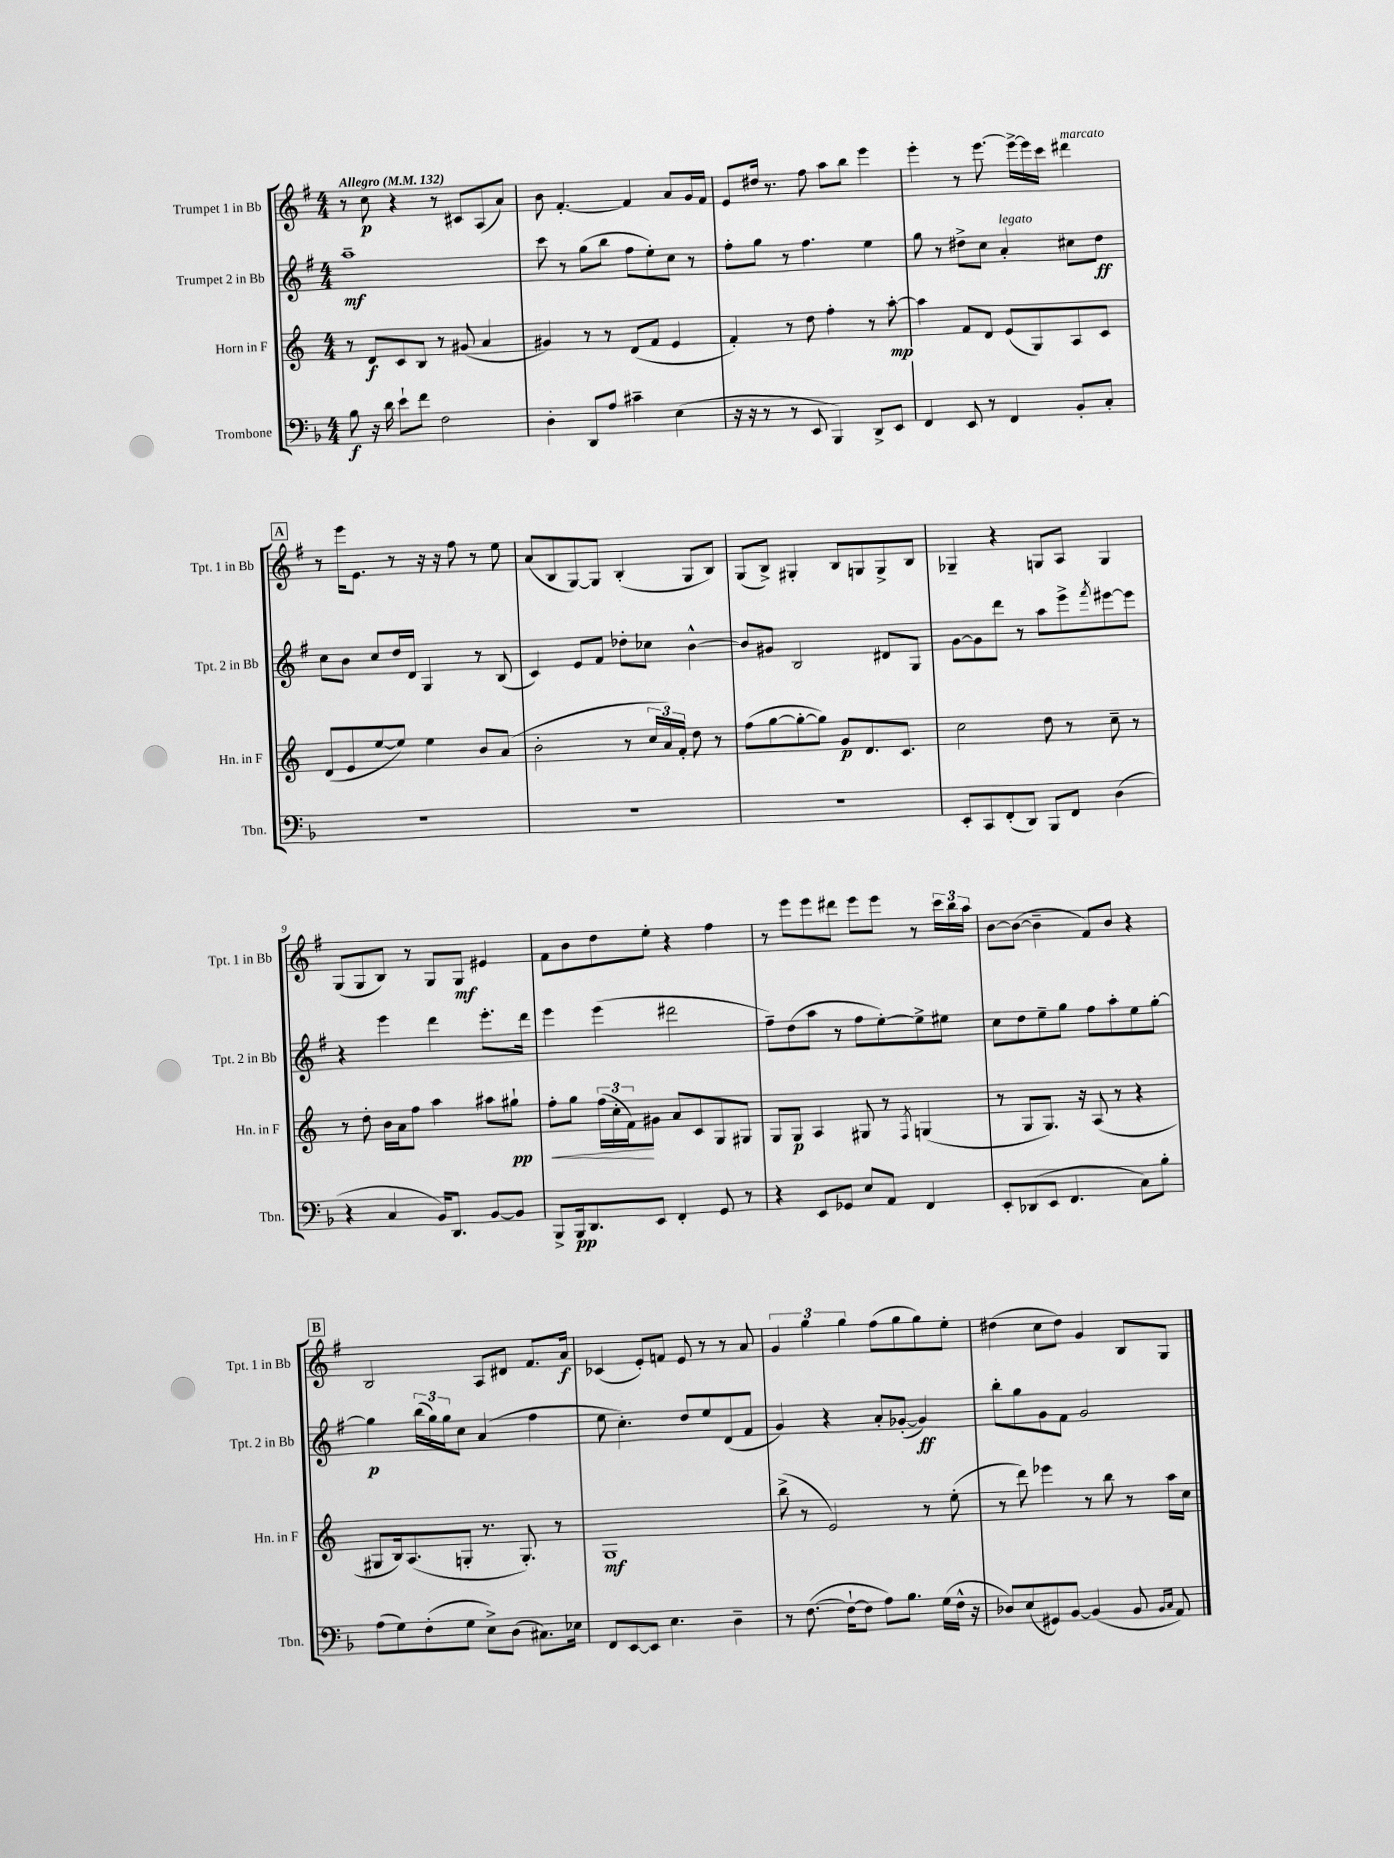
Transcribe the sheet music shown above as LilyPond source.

<<
\new StaffGroup <<
\new Staff = "s0" \with { instrumentName = "Trumpet 1 in Bb" shortInstrumentName = "Tpt. 1 in Bb" } {
    \clef treble \key g \major \numericTimeSignature \time 4/4 \tempo "Allegro" 4 = 132
    r8 c''8\p r4 r8 cis'8 a8( a'8) |
    b'8 fis'4.~-. fis'4 a'8 g'16 fis'16 |
    e'8 dis''16 r8. fis''8 a''8 b''8 e'''4 |
    e'''4-. r8 e'''8.~ e'''16~-> e'''16 c'''16 dis'''4^\markup { \italic "marcato" } |
    \mark \markup { \box "A" } r8 e'''16 e'8. r8 r16 r16 fis''8 r8 e''8 |
    a'8( b8 g8~) g8 b4-.( g8 b8) |
    g8( b8->) gis4-. b8 g8 g8-> b8 |
    ges4-- r4 g8 a8 g4 |
    g8( g8 b8) r8 g8 g8\mf eis'4 |
    fis'8 b'8 d''8 e''8-. r4 fis''4 |
    r8 e'''8 e'''8 dis'''8 e'''8 e'''8 r8 \tuplet 3/2 { c'''16 b''16 a''16 } |
    b'8~ b'8~( b'4-- fis'8) b'8 r4 |
    \mark \markup { \box "B" } b2 a8 dis'8 fis'8. a'16\f |
    ces'4( e'8-.) f'8 e'8 r8 r8 a'8 |
    \tuplet 3/2 { g'4 g''4 g''4 } fis''8( g''8 g''8) e''8-. |
    dis''4( c''8 dis''8) g'4 b8 g8 \bar "|." |
}
\new Staff = "s1" \with { instrumentName = "Trumpet 2 in Bb" shortInstrumentName = "Tpt. 2 in Bb" } {
    \clef treble \key g \major \numericTimeSignature \time 4/4
    a''1--\mf |
    c'''8 r8 g''8( b''8 fis''8 e''8-.) c''8 r8 |
    fis''8-. g''8 r8 fis''4. e''4 |
    g''8 r8 dis''8-> c''8 a'4-.^\markup { \italic "legato" } cis''8 dis''8\ff |
    \mark \markup { \box "A" } c''8 b'8 c''8 d''16 d'16 g4 r8 b8( |
    c'4) e'8 fis'8 des''8-. ces''8 b'4~-^ |
    b'8 gis'8 b2 dis'8 g8 |
    g'8~ g'8 d'''8 r8 a''8 e'''8-> \acciaccatura { fis'''8 } eis'''8~ eis'''8 |
    r4 e'''4 d'''4 e'''8.-. d'''16 |
    e'''4 e'''4( dis'''2 |
    fis''8--) d''8( a''8 r8 fis''8 e''8~-.) e''8-> eis''8 |
    c''8 d''8 e''8-- g''8 fis''8 a''8-. e''8 g''8~-. |
    \mark \markup { \box "B" } g''4\p \tuplet 3/2 { b''16( g''16) g''16 } c''8 a'4( fis''4 |
    e''8 c''4.-.) d''8 e''8 d'8( fis'8 |
    g'4) r4 a'8-. ges'8~-.( ges'4\ff) |
    b''8-. g''8 g'8 fis'8 g'2 \bar "|." |
}
\new Staff = "s2" \with { instrumentName = "Horn in F" shortInstrumentName = "Hn. in F" } {
    \clef treble \key c \major \numericTimeSignature \time 4/4
    r8 d'8\f c'8 b8 r8 gis'8( a'4 |
    gis'4) r8 r8 d'8( f'8 e'4 |
    f'4-.) r8 d''8 f''4-. r8 a''8~-.\mp |
    a''4 f'8 d'8 e'8( g8) a8 c'8 |
    \mark \markup { \box "A" } d'8( e'8 e''8~ e''8) e''4 b'8 a'8( |
    b'2-. r8 \tuplet 3/2 { c''16 a'16) f'16-. } d''8 r8 |
    f''8( g''8~ g''8~-. g''8) g'8\p d'8. c'8. |
    c''2 d''8 r8 c''8-- r8 |
    r8 d''8-. b'16 a'16 f''8 a''4 ais''8 gis''8-!\pp |
    f''8-.\< g''8 \tuplet 3/2 { f''16( c''16-. f'16\!) } gis'8 a'8 c'8 g8 gis8 |
    g8 g8\p a4 gis8 r8 \acciaccatura { f8 } g4( |
    r8 g8 g8.) r16 a8( r8 r4 |
    \mark \markup { \box "B" } gis8 b16) a8.( g8-. r8. g8.-.) r8 |
    g1\mf |
    b''8->( r8 e'2) r8 e''8-.( |
    r8 d'''8) ees'''4 r8 b''8 r8 a''16 c''16 \bar "|." |
}
\new Staff = "s3" \with { instrumentName = "Trombone" shortInstrumentName = "Tbn." } {
    \clef bass \key f \major \numericTimeSignature \time 4/4
    bes8\f r16 d'16 e'8-! f'8 f2 |
    d4-. d,8 a8 cis'4-- e4( |
    r16 r16 r8 r8 e,8 bes,,4) d,8-> e,8 |
    f,4 e,8 r8 f,4 bes,8-. c8-. |
    \mark \markup { \box "A" } R1 |
    R1 |
    R1 |
    e,8-. c,8 f,8-.( d,8) bes,,8 f,8 d4( |
    r4 c4 bes,16) d,8. bes,8~ bes,8 |
    bes,,8-> bes,,16\pp d,8. e,8 f,4-. g,8 r8 |
    r4 e,8 ges,8 e8 a,8 f,4 |
    e,8-. des,8( e,8 f,4. c8) bes8-. |
    \mark \markup { \box "B" } a8( g8) f8-.( g8 e8->) d8( cis8.) ees16 |
    f,8 e,8~ e,8 e4. d4-- |
    r8 f8.~( f16~-! f8 a8) bes8. g16( f16-^ r16 |
    des8) e8( gis,8) bes,8~ bes,4( bes,8 \grace { bes,16 c16 } a,8) \bar "|." |
}
>>
>>
